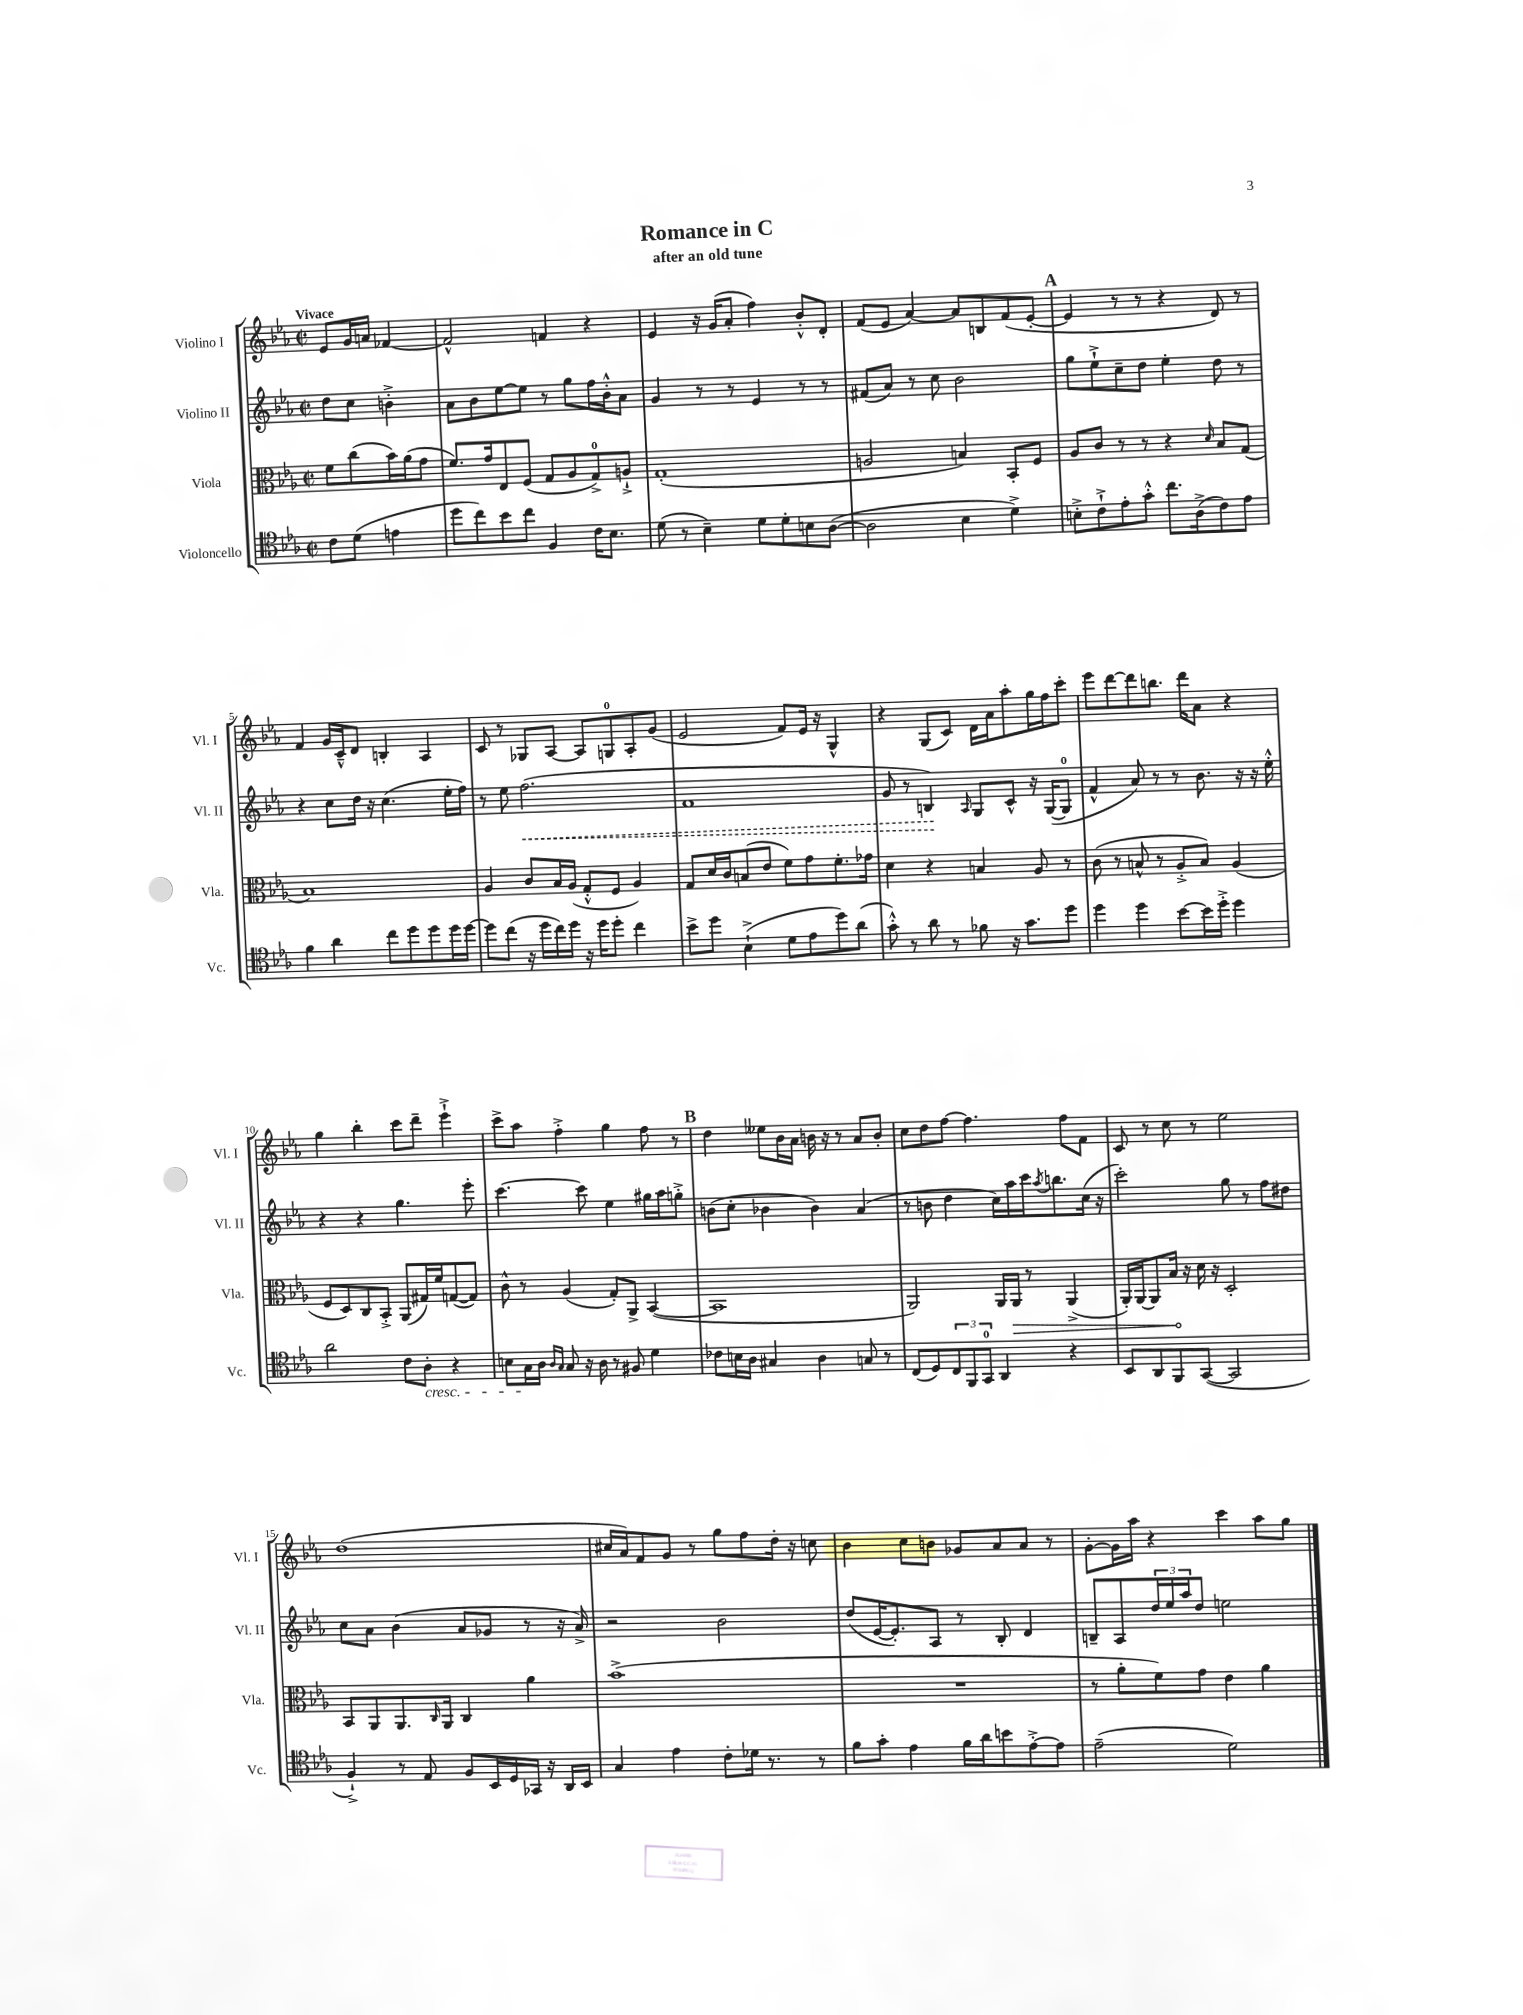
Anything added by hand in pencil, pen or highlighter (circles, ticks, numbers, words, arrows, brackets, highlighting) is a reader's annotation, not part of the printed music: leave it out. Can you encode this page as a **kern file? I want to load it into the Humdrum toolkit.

**kern	**kern	**kern	**kern
*staff4	*staff3	*staff2	*staff1
*clefC4	*clefC3	*clefG2	*clefG2
*k[b-e-a-]	*k[b-e-a-]	*k[b-e-a-]	*k[b-e-a-]
*M2/2	*M2/2	*M2/2	*M2/2
*met(c|)	*met(c|)	*met(c|)	*met(c|)
8c	8f	8dd	8e-
(8d	(8cc	8cc	16g
.	.	.	16a
4e	16b-)	4b'^	[4f-
.	(16a-	.	.
.	8g	.	.
=	=	=	=
8dd	8.f)	8a-	2f-^^]
8cc)	.	8b-	.
.	16g	.	.
8b-	8E-	[8ee-	.
8cc	(8F	8ee-]	.
4F	8G	8r	4f
.	8A-	8gg	.
16c	8G^)	16ff	4r
8.B-	.	16b-'^^	.
.	8A`^	8a-	.
=	=	=	=
(8d	(1G'	4g	4e-
8r	.	.	.
4B-~)	.	8r	16r
.	.	.	(16g
.	.	8r	8a-'
8d	.	4e-	4ff)
8d'	.	.	.
8B	.	8r	8b-'^^
([8A-	.	8r	8d'
=	=	=	=
2A-]	2A	(8f#	(8f
.	.	8a-)	8e-
.	.	8r	[4a-)
.	.	8cc	.
4B-	4B)	2b-	8a-]
.	.	.	8B
4d^)	8BB-'	.	(8f
.	8F	.	[8e-'
=	=	=	=
8B'^	8A-	8gg	4e-]
8c`^	8c	8ee-`^	.
8e-'	8r	8cc~	8r
8g'^^	8r	8dd	8r
8.cc	4r	4ee-'	4r
(16A-^	.	.	.
.	16qqd	.	.
8c)	8B-	8dd	8d)
8e-	(8G	8r	8r
=	=	=	=
4f	1B-)	4r	4f
4a-	.	8cc	16g
.	.	.	16c~^^
.	.	16dd	8d
.	.	16r	.
8cc	.	(4.cc	4B'
8dd	.	.	.
8dd	.	.	4A-
16dd	.	16ee-'	.
[16dd	.	16ff)	.
=	=	=	=
8dd]	4A-	8r	8c
(8cc	.	8ee-	8r
16r	8c	(2.ff	8G-
16dd	.	.	.
16cc)	16B-	.	[8A-
16dd	(16A-	.	.
16r	8G'^^	.	8A-]
16dd	.	.	.
8dd'	8F	.	8G
4cc	4A-)	.	8A-'
.	.	.	(8g
=	=	=	=
8b-^	8G	1f	2e-
8dd	16d	.	.
.	16c	.	.
(4B-`^	(8B	.	.
.	8e-	.	.
8d	8f)	.	8f)
8e-	8g	.	16e-
.	.	.	16r
8dd)	8.f'	.	4G^^
(8a-	.	.	.
.	16g-	.	.
=	=	=	=
8g'^^)	4d	8g	4r
8r	.	8r	.
8a-	4r	4B)	(8G
8r	.	.	8c)
.	.	16qqA-	.
8f-	4B	8G	16d
.	.	.	16a-
16r	.	8c^^	8aa-'
8.g	.	.	.
.	8A-	16r	16gg
.	.	([16G	16ff
8dd	8r	8G]	8ccc'
=	=	=	=
4dd	(8c	4f^^	8eee-
.	8r	.	[8ddd
4dd	8B^^	8a-)	8ddd]
.	8r	8r	8.bb
[8b-	8A-'^	8r	.
.	.	.	16ddd
16b-]	8B)	8.b-	8a-
16dd'^	.	.	.
4dd	(4A-	.	4r
.	.	16r	.
.	.	16r	.
.	.	16ee-'^^	.
=	=	=	=
2a-	8F	4r	4gg
.	8D)	.	.
.	8C	4r	4bb-'
.	8BB-'^	.	.
8c	(8AA-	4.gg	8ccc
8A-'	16G#)	.	8ddd~
.	16f	.	.
4r	([8G	.	4eee-`^
.	8G])	8eee-'	.
=	=	=	=
8B	8c^^	[4.ccc	8ccc^
16G	8r	.	8aa-
16A-	.	.	.
16qqA-	.	.	.
16qqG	.	.	.
8G	(4A-	.	4ff'^
16r	.	8ccc]	.
16A-	.	.	.
8r	8G')	4ee-	4gg
8F#	8AA-^	.	.
4d	([4BB-	16gg#	8ff
.	.	16aa-	.
.	.	8gg'^	8r
=	=	=	=
8c-	1BB-]	(8b	4dd
16B	.	8cc'	.
16A-	.	.	.
4G#	.	4b-	8ee--
.	.	.	16b-
.	.	.	16a-
4A-	.	4b-)	16b
.	.	.	16r
.	.	.	8r
8G	.	(4a-	8a-
8r	.	.	8b'
=	=	=	=
(8C	2AA-)	8r	8cc
8D)	.	8b	8dd
12C	.	4dd	[8ff
12FF	.	.	.
.	.	.	4.ff]
12GG	.	.	.
4AA-	16AA-	16cc)	.
.	16AA-	16aa-	.
.	8r	16ccc	.
.	.	8qaa-	.
.	.	8.bb	.
4r	(4AA-^	.	8ff
.	.	(16cc	8f
.	.	16r	.
=	=	=	=
8BB-	16AA-')	2ccc')	8c
.	[16AA-	.	.
8AA-	8AA-]	.	8r
8FF	16B-	.	8cc
.	16r	.	.
([8GG	16d	.	8r
.	16r	.	.
2GG]	2D'	8gg	2ee-
.	.	8r	.
.	.	8ff	.
.	.	8dd#	.
=	=	=	=
4F`^)	8BB-	8cc	(1dd
.	8AA-	8a-	.
8r	8.AA-	(4b-	.
8E-	.	.	.
.	16qqC	.	.
.	16AA-	.	.
8F	4C	8a-	.
16BB-	.	8g-	.
16D	.	.	.
16GG-	4a-	8r	.
16r	.	.	.
16AA-	.	16r	.
16BB-	.	16a-^)	.
=	=	=	=
4G	(1b-^	2r	16cc#
.	.	.	16a-)
.	.	.	8f
4e-	.	.	8g
.	.	.	8r
8c'	.	2b-	8gg
16d-	.	.	8ff
8.r	.	.	.
.	.	.	16dd'
.	.	.	16r
8r	.	.	8cc
=	=	=	=
8f	1r	(8dd	4b-
8g'	.	[16e-	.
.	.	8.e-'])	.
4e-	.	.	8cc
.	.	8A-	8b
16f	.	8r	8g-
16a-	.	.	.
8b	.	8B-'	8a-
[8e-'^	.	4d	8a-
8e-]	.	.	8r
=	=	=	=
(2e-~	8r	8B~	[8g'
.	8a-'	8A-	16g]
.	.	.	16aa-
.	8f)	24dd	4r
.	.	24ee-	.
.	.	24aa-	.
.	8g	8dd	.
2d)	4e-	2ee	4ccc
.	4a-	.	8aa-
.	.	.	8gg
==	==	==	==
*-	*-	*-	*-
